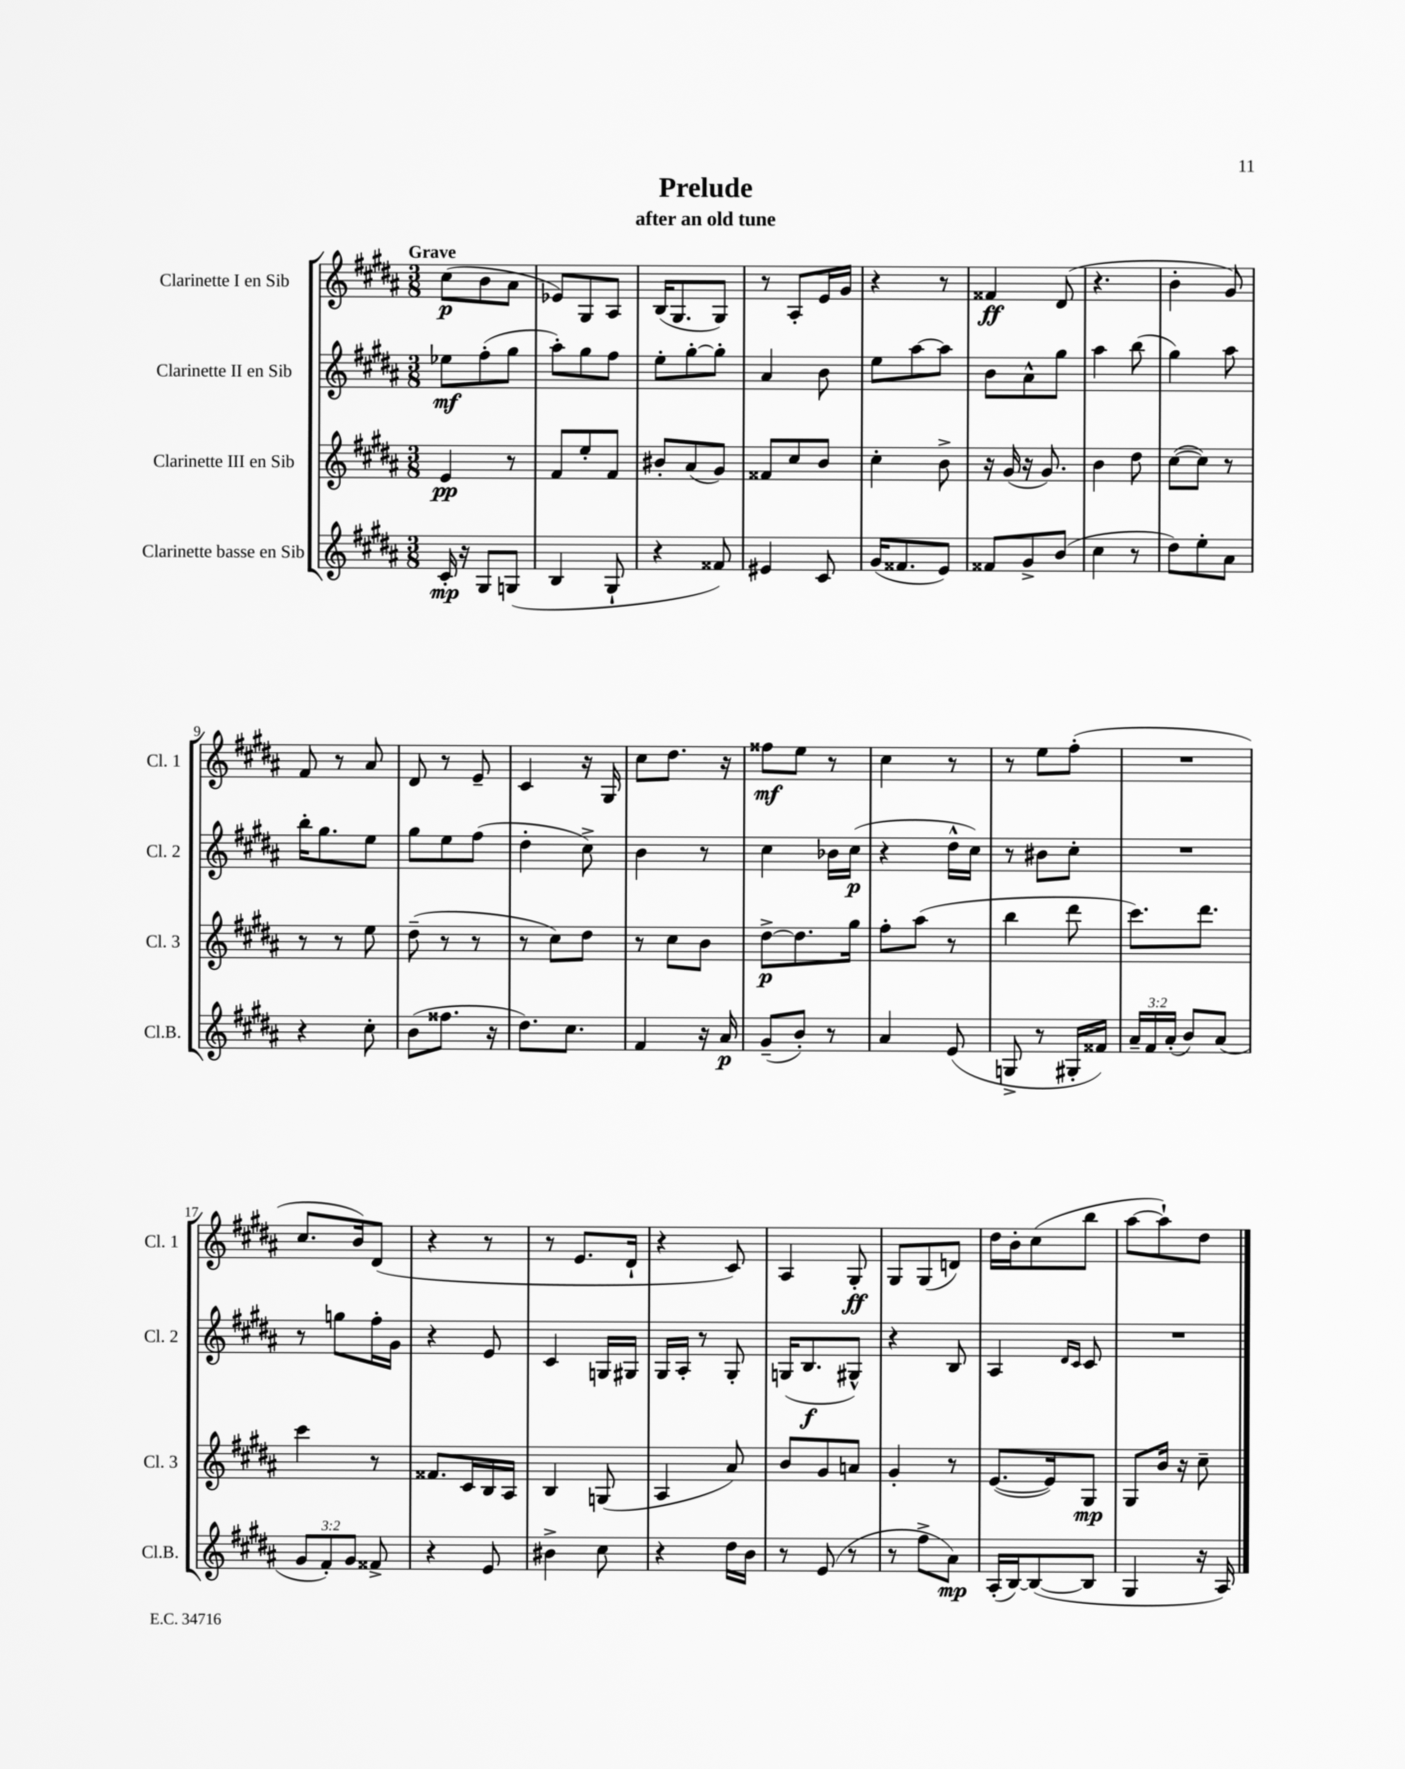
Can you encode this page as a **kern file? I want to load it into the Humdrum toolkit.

**kern	**dynam	**kern	**dynam	**kern	**dynam	**kern	**dynam
*part4	*part4	*part3	*part3	*part2	*part2	*part1	*part1
*staff4	*staff4	*staff3	*staff3	*staff2	*staff2	*staff1	*staff1
*I"Clarinette basse en Sib	*	*I"Clarinette III en Sib	*	*I"Clarinette II en Sib	*	*I"Clarinette I en Sib	*
*I'Cl.B.	*	*I'Cl. 3	*	*I'Cl. 2	*	*I'Cl. 1	*
*clefG2	*	*clefG2	*	*clefG2	*	*clefG2	*
*k[f#c#g#d#a#]	*	*k[f#c#g#d#a#]	*	*k[f#c#g#d#a#]	*	*k[f#c#g#d#a#]	*
*M3/8	*	*M3/8	*	*M3/8	*	*M3/8	*
=1	=1	=1	=1	=1	=1	=1	=1
!	!	!	!	!	!	!LO:TX:a:B:t=Grave	!
16c#'/	mp	4e/	pp	8ee-X\L	mf	(8cc#\L	p
16r	.	.	.	.	.	.	.
8G#/L	.	.	.	(8ff#'\	.	8b\	.
(8Gn/J	.	8r	.	8gg#\J	.	8a#\J	.
=2	=2	=2	=2	=2	=2	=2	=2
4B/	.	8f#/L	.	8aa#'\L)	.	8e-X/L)	.
.	.	8ee'/	.	8gg#\	.	8G#/	.
8G#`/	.	8f#/J	.	8ff#\J	.	8A#/J	.
=3	=3	=3	=3	=3	=3	=3	=3
4r	.	8b#X'/L	.	8ee'\L	.	(16B/KL	.
.	.	.	.	.	.	8.G#/	.
.	.	(8a#/	.	[8gg#'\	.	.	.
8f##X/)	.	8g#/J)	.	8gg#'\J]	.	8G#/J)	.
=4	=4	=4	=4	=4	=4	=4	=4
4e#X/	.	8f##X/L	.	4a#/	.	8r	.
.	.	8cc#/	.	.	.	8A#'/L	.
8c#/	.	8b/J	.	8b\	.	16e/L	.
.	.	.	.	.	.	16g#/JJ	.
=5	=5	=5	=5	=5	=5	=5	=5
(16g#/KL	.	4cc#'\	.	8ee\L	.	4r	.
8.f##X/	.	.	.	.	.	.	.
.	.	.	.	[8aa#\	.	.	.
8e/J)	.	8b^\	.	8aa#\J]	.	8r	.
=6	=6	=6	=6	=6	=6	=6	=6
8f##X/L	.	16r	.	8b\L	.	4f##X/	ff
.	.	(16g#/	.	.	.	.	.
8g#^/	.	16r	.	8a#^^\	.	.	.
.	.	8.g#/)	.	.	.	.	.
(8b/J	.	.	.	8gg#\J	.	(8d#/	.
=7	=7	=7	=7	=7	=7	=7	=7
4cc#\	.	4b\	.	4aa#\	.	4.r	.
8r	.	8dd#\	.	(8bb\	.	.	.
=8	=8	=8	=8	=8	=8	=8	=8
8dd#\L)	.	([8cc#\L	.	4gg#\)	.	4b'\	.
8ee'\	.	8cc#\J])	.	.	.	.	.
8a#\J	.	8r	.	8aa#\	.	8g#/)	.
!!LO:LB:g=z
=9	=9	=9	=9	=9	=9	=9	=9
4r	.	8r	.	16bb'\KL	.	8f#/	.
.	.	.	.	8.gg#\	.	.	.
.	.	8r	.	.	.	8r	.
8cc#'\	.	8ee\	.	8ee\J	.	8a#/	.
=10	=10	=10	=10	=10	=10	=10	=10
(8b\L	.	(8dd#~\	.	8gg#\L	.	8d#/	.
8.ff##X\J	.	8r	.	8ee\	.	8r	.
.	.	8r	.	(8ff#\J	.	8e~/	.
16r	.	.	.	.	.	.	.
=11	=11	=11	=11	=11	=11	=11	=11
8.dd#\L)	.	8r	.	4dd#'\	.	4c#/	.
.	.	8cc#\L)	.	.	.	.	.
8.cc#\J	.	.	.	.	.	.	.
.	.	8dd#\J	.	8cc#^\)	.	16r	.
.	.	.	.	.	.	16G#/	.
=12	=12	=12	=12	=12	=12	=12	=12
4f#/	.	8r	.	4b\	.	8cc#\L	.
.	.	8cc#\L	.	.	.	8.dd#\J	.
16r	.	8b\J	.	8r	.	.	.
16a#/	p	.	.	.	.	16r	.
=13	=13	=13	=13	=13	=13	=13	=13
(8g#~/L	.	[8dd#^\L	p	4cc#\	.	8ff##X\L	mf
8b'/J)	.	8.dd#\]	.	.	.	8ee\J	.
8r	.	.	.	16b-X\LL	.	8r	.
.	.	16gg#\Jk	.	(16cc#\JJ	p	.	.
=14	=14	=14	=14	=14	=14	=14	=14
4a#/	.	8ff#'\L	.	4r	.	4cc#\	.
.	.	(8aa#\J	.	.	.	.	.
(8e/	.	8r	.	16dd#^^\LL	.	8r	.
.	.	.	.	16cc#\JJ)	.	.	.
=15	=15	=15	=15	=15	=15	=15	=15
8Gn^/	.	4bb\	.	8r	.	8r	.
8r	.	.	.	8b#X\L	.	8ee\L	.
16G#X'/LL	.	8ddd#\	.	8cc#'\J	.	(8ff#'\J	.
16f##X/JJ)	.	.	.	.	.	.	.
=16	=16	=16	=16	=16	=16	=16	=16
24a#~/LL	.	8.ccc#\L)	.	4.r	.	4.r	.
24f#/	.	.	.	.	.	.	.
(24a#'/JJ	.	.	.	.	.	.	.
8b/L)	.	.	.	.	.	.	.
.	.	8.ddd#\J	.	.	.	.	.
(8a#/J	.	.	.	.	.	.	.
!!LO:LB:g=z
=17	=17	=17	=17	=17	=17	=17	=17
12g#/L	.	4ccc#\	.	8r	.	8.cc#/L	.
12f#'/)	.	.	.	.	.	.	.
.	.	.	.	8ggn\L	.	.	.
12g#/J	.	.	.	.	.	.	.
.	.	.	.	.	.	16b/k)	.
8f##X^/	.	8r	.	16ff#'\L	.	(8d#/J	.
.	.	.	.	16g#\JJ	.	.	.
=18	=18	=18	=18	=18	=18	=18	=18
4r	.	8.f##X/L	.	4r	.	4r	.
.	.	16c#/L	.	.	.	.	.
8e/	.	16B/	.	8e/	.	8r	.
.	.	16A#/JJ	.	.	.	.	.
=19	=19	=19	=19	=19	=19	=19	=19
4b#X^\	.	4B/	.	4c#/	.	8r	.
.	.	.	.	.	.	8.e/L	.
8cc#\	.	(8Gn/	.	16Gn/LL	.	.	.
.	.	.	.	16G#X/JJ	.	16d#`/Jk	.
=20	=20	=20	=20	=20	=20	=20	=20
4r	.	4A#/	.	16G#/LL	.	4r	.
.	.	.	.	16A#'/JJ	.	.	.
.	.	.	.	8r	.	.	.
16dd#\LL	.	8a#/)	.	8G#'/	.	8c#/)	.
16b\JJ	.	.	.	.	.	.	.
=21	=21	=21	=21	=21	=21	=21	=21
8r	.	8b/L	.	(16Gn/KL	.	4A#/	.
.	.	.	.	8.B/	f	.	.
(8e/	.	8g#/	.	.	.	.	.
8r	.	8an/J	.	8G#X^^/J)	.	8G#'/	ff
=22	=22	=22	=22	=22	=22	=22	=22
8r	.	4g#'/	.	4r	.	8G#/L	.
8ff#^\L	.	.	.	.	.	(8G#/	.
8a#\J)	mp	8r	.	8B/	.	8dn/J)	.
=23	=23	=23	=23	=23	=23	=23	=23
(16A#'/LL	.	([8.e/L	.	4A#/	.	16dd#\LL	.
[16B/J)	.	.	.	.	.	16b'\J	.
(8B/_	.	.	.	.	.	(8cc#\	.
.	.	16e/k])	.	.	.	.	.
.	.	.	.	16qqd#/LL	.	.	.
.	.	.	.	16qqc#/JJ	.	.	.
8B/J]	.	8G#/J	mp	8c#/	.	8bb\J	.
=24	=24	=24	=24	=24	=24	=24	=24
4G#/	.	8G#/L	.	4.r	.	[8aa#\L	.
.	.	16b/Jk	.	.	.	8aa#`\])	.
.	.	16r	.	.	.	.	.
16r	.	8cc#~\	.	.	.	8dd#\J	.
16A#/)	.	.	.	.	.	.	.
==	==	==	==	==	==	==	==
*-	*-	*-	*-	*-	*-	*-	*-
